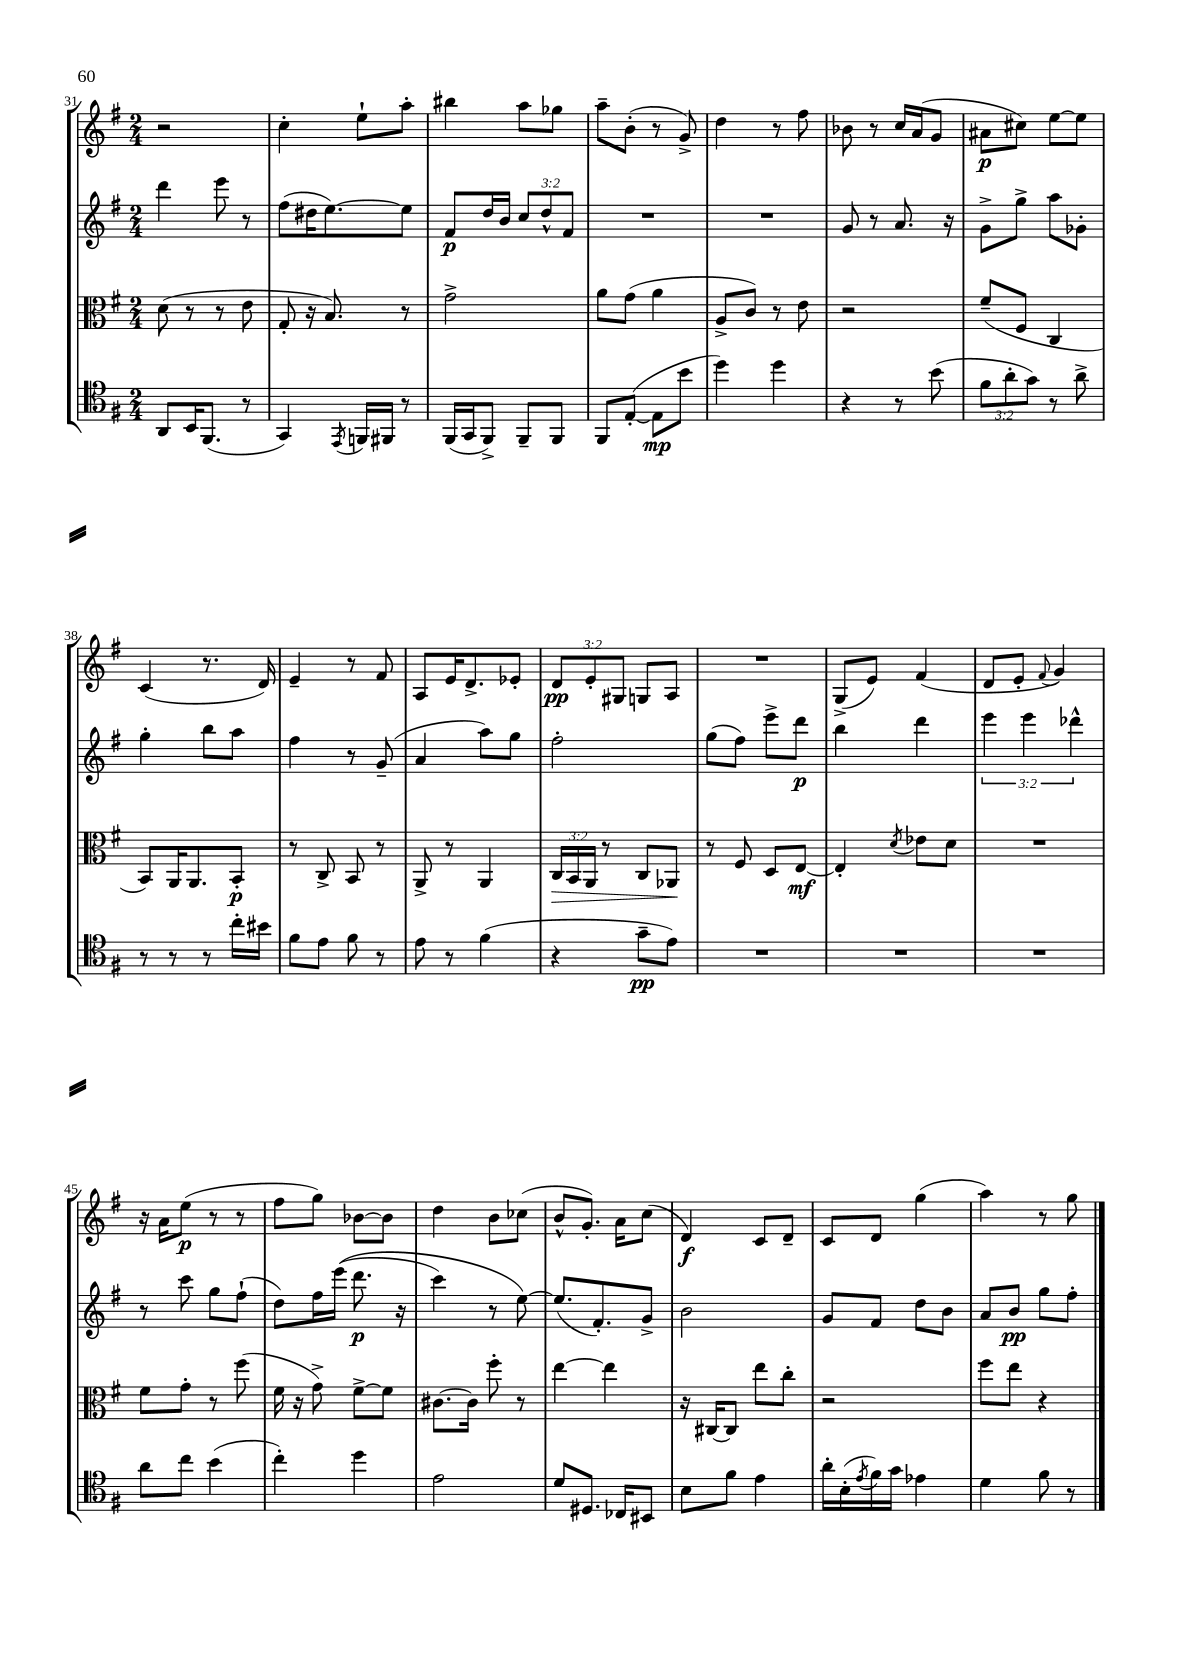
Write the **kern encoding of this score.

**kern	**dynam	**kern	**dynam	**kern	**dynam	**kern	**dynam
*part4	*part4	*part3	*part3	*part2	*part2	*part1	*part1
*staff4	*staff4	*staff3	*staff3	*staff2	*staff2	*staff1	*staff1
*clefC4	*	*clefC3	*	*clefG2	*	*clefG2	*
*k[f#]	*	*k[f#]	*	*k[f#]	*	*k[f#]	*
*M2/4	*	*M2/4	*	*M2/4	*	*M2/4	*
=31	=31	=31	=31	=31	=31	=31	=31
8AA/L	.	(8d\	.	4ddd\	.	2r	.
16BB/K	.	8r	.	.	.	.	.
(8.FF#/J	.	.	.	.	.	.	.
.	.	8r	.	8eee\	.	.	.
8r	.	8e\	.	8r	.	.	.
=32	=32	=32	=32	=32	=32	=32	=32
4GG/)	.	8G'/	.	(8ff#\L	.	4cc'\	.
.	.	16r	.	16dd#X\K	.	.	.
.	.	8.B/)	.	[8.ee\)	.	.	.
8qEE/	.	.	.	.	.	.	.
16FFn/LL	.	.	.	.	.	8ee`\L	.
16FF#X/JJ	.	.	.	.	.	.	.
8r	.	8r	.	8ee\J]	.	8aa'\J	.
=33	=33	=33	=33	=33	=33	=33	=33
(16FF#/LL	.	2g^\	.	8f#/L	p	4bb#X\	.
16GG/J	.	.	.	.	.	.	.
8FF#^/J)	.	.	.	16dd/L	.	.	.
.	.	.	.	16b/JJ	.	.	.
8FF#~/L	.	.	.	12cc/L	.	8aa\L	.
.	.	.	.	12dd^^/	.	.	.
8FF#/J	.	.	.	.	.	8gg-X\J	.
.	.	.	.	12f#/J	.	.	.
=34	=34	=34	=34	=34	=34	=34	=34
8FF#/L	.	8a\L	.	2r	.	8aa~\L	.
([8E'/J	.	(8g\J	.	.	.	(8b'\J	.
8E\L]	mp	4a\	.	.	.	8r	.
8b\J	.	.	.	.	.	8g^/)	.
=35	=35	=35	=35	=35	=35	=35	=35
4dd\)	.	8A^/L	.	2r	.	4dd\	.
.	.	8c/J)	.	.	.	.	.
4dd\	.	8r	.	.	.	8r	.
.	.	8e\	.	.	.	8ff#\	.
=36	=36	=36	=36	=36	=36	=36	=36
4r	.	2r	.	8g/	.	8b-X\	.
.	.	.	.	8r	.	8r	.
8r	.	.	.	8.a/	.	16cc/LL	.
.	.	.	.	.	.	(16a/J	.
(8b\	.	.	.	.	.	8g/J	.
.	.	.	.	16r	.	.	.
=37	=37	=37	=37	=37	=37	=37	=37
12f#\L	.	(8f#~/L	.	8g^\L	.	8a#X\L	p
12a'\	.	.	.	.	.	.	.
.	.	8F#/J	.	8gg^\J	.	8cc#X\J)	.
12g\J)	.	.	.	.	.	.	.
8r	.	4C/	.	8aa\L	.	[8ee\L	.
8a^\	.	.	.	8g-X'\J	.	8ee\J]	.
!!LO:LB:g=z
=38	=38	=38	=38	=38	=38	=38	=38
8r	.	8BB/L)	.	4gg'\	.	(4c/	.
8r	.	16AA/K	.	.	.	.	.
.	.	8.AA/	.	.	.	.	.
8r	.	.	.	8bb\L	.	8.r	.
16cc'\LL	.	8BB'/J	p	8aa\J	.	.	.
16b#X\JJ	.	.	.	.	.	16d/)	.
=39	=39	=39	=39	=39	=39	=39	=39
8f#\L	.	8r	.	4ff#\	.	4e~/	.
8e\J	.	8C^/	.	.	.	.	.
8f#\	.	8BB/	.	8r	.	8r	.
8r	.	8r	.	(8g~/	.	8f#/	.
=40	=40	=40	=40	=40	=40	=40	=40
8e\	.	8AA^/	.	4a/	.	8A/L	.
8r	.	8r	.	.	.	16e/K	.
.	.	.	.	.	.	8.d^/	.
(4f#\	.	4AA/	.	8aa\L)	.	.	.
.	.	.	.	8gg\J	.	8e-X'/J	.
=41	=41	=41	=41	=41	=41	=41	=41
!	!	!	!LO:HP:b	!	!	!	!
4r	.	24C/LL	>	2ff#'\	.	12d/L	pp
.	.	24BB/	.	.	.	.	.
.	.	24AA/JJ	.	.	.	12e'/	.
.	.	8r	.	.	.	.	.
.	.	.	.	.	.	12G#X/J	.
8g~\L	pp	8C/L	.	.	.	8Gn/L	.
8e\J)	.	8AA-X/J	.	.	.	8A/J	.
.	.	.	]	.	.	.	.
=42	=42	=42	=42	=42	=42	=42	=42
2r	.	8r	.	(8gg\L	.	2r	.
.	.	8F#/	.	8ff#\J)	.	.	.
.	.	8D/L	.	8eee^\L	.	.	.
.	.	[8E/J	mf	8ddd\J	p	.	.
=43	=43	=43	=43	=43	=43	=43	=43
2r	.	4E'/]	.	4bb\	.	(8G^/L	.
.	.	.	.	.	.	8e/J)	.
.	.	8qd/	.	.	.	.	.
.	.	8e-X\L	.	4ddd\	.	(4f#/	.
.	.	8d\J	.	.	.	.	.
=44	=44	=44	=44	=44	=44	=44	=44
2r	.	2r	.	6eee\	.	8d/L	.
.	.	.	.	.	.	8e'/J	.
.	.	.	.	6eee\	.	.	.
.	.	.	.	.	.	8qqf#/	.
.	.	.	.	.	.	4g/)	.
.	.	.	.	6ddd-X^^\	.	.	.
!!LO:LB:g=z
=45	=45	=45	=45	=45	=45	=45	=45
8a\L	.	8f#\L	.	8r	.	16r	.
.	.	.	.	.	.	16a\KL	.
8cc\J	.	8g'\J	.	8ccc\	.	(8ee\J	p
(4b\	.	8r	.	8gg\L	.	8r	.
.	.	(8ff#\	.	(8ff#`\J	.	8r	.
=46	=46	=46	=46	=46	=46	=46	=46
4cc'\)	.	16f#\	.	8dd\L)	.	8ff#\L	.
.	.	16r	.	.	.	.	.
.	.	8g^\)	.	16ff#\L	.	8gg\J)	.
.	.	.	.	((16eee\JJ	.	.	.
4dd\	.	[8f#^\L	.	8.ddd\	p	[8b-X\L	.
.	.	8f#\J]	.	.	.	8b-\J]	.
.	.	.	.	16r	.	.	.
=47	=47	=47	=47	=47	=47	=47	=47
2e\	.	[8.c#X\L	.	4ccc\)	.	4dd\	.
.	.	16c#\Jk]	.	.	.	.	.
.	.	8ff#'\	.	8r	.	8b\L	.
.	.	8r	.	[8ee\)	.	(8cc-X\J	.
=48	=48	=48	=48	=48	=48	=48	=48
8d/L	.	[4ee\	.	(8.ee/L]	.	8b^^/L	.
8.D#X/J	.	.	.	.	.	8.g'/J)	.
.	.	.	.	8.f#'/)	.	.	.
.	.	4ee\]	.	.	.	.	.
16C-X/KL	.	.	.	.	.	16a\KL	.
8BB#X/J	.	.	.	8g^/J	.	(8cc\J	.
=49	=49	=49	=49	=49	=49	=49	=49
8B\L	.	16r	.	2b\	.	4d/)	f
.	.	[16C#X/KL	.	.	.	.	.
8f#\J	.	8C#/J]	.	.	.	.	.
4e\	.	8ee\L	.	.	.	8c/L	.
.	.	8cc'\J	.	.	.	8d~/J	.
=50	=50	=50	=50	=50	=50	=50	=50
16a'\LL	.	2r	.	8g/L	.	8c/L	.
(16B'\	.	.	.	.	.	.	.
8qe/	.	.	.	.	.	.	.
16f#\)	.	.	.	8f#/J	.	8d/J	.
16g\JJ	.	.	.	.	.	.	.
4e-X\	.	.	.	8dd\L	.	(4gg\	.
.	.	.	.	8b\J	.	.	.
=51	=51	=51	=51	=51	=51	=51	=51
4d\	.	8ff#\L	.	8a/L	.	4aa\)	.
.	.	8ee\J	.	8b/J	pp	.	.
8f#\	.	4r	.	8gg\L	.	8r	.
8r	.	.	.	8ff#'\J	.	8gg\	.
==	==	==	==	==	==	==	==
*-	*-	*-	*-	*-	*-	*-	*-
